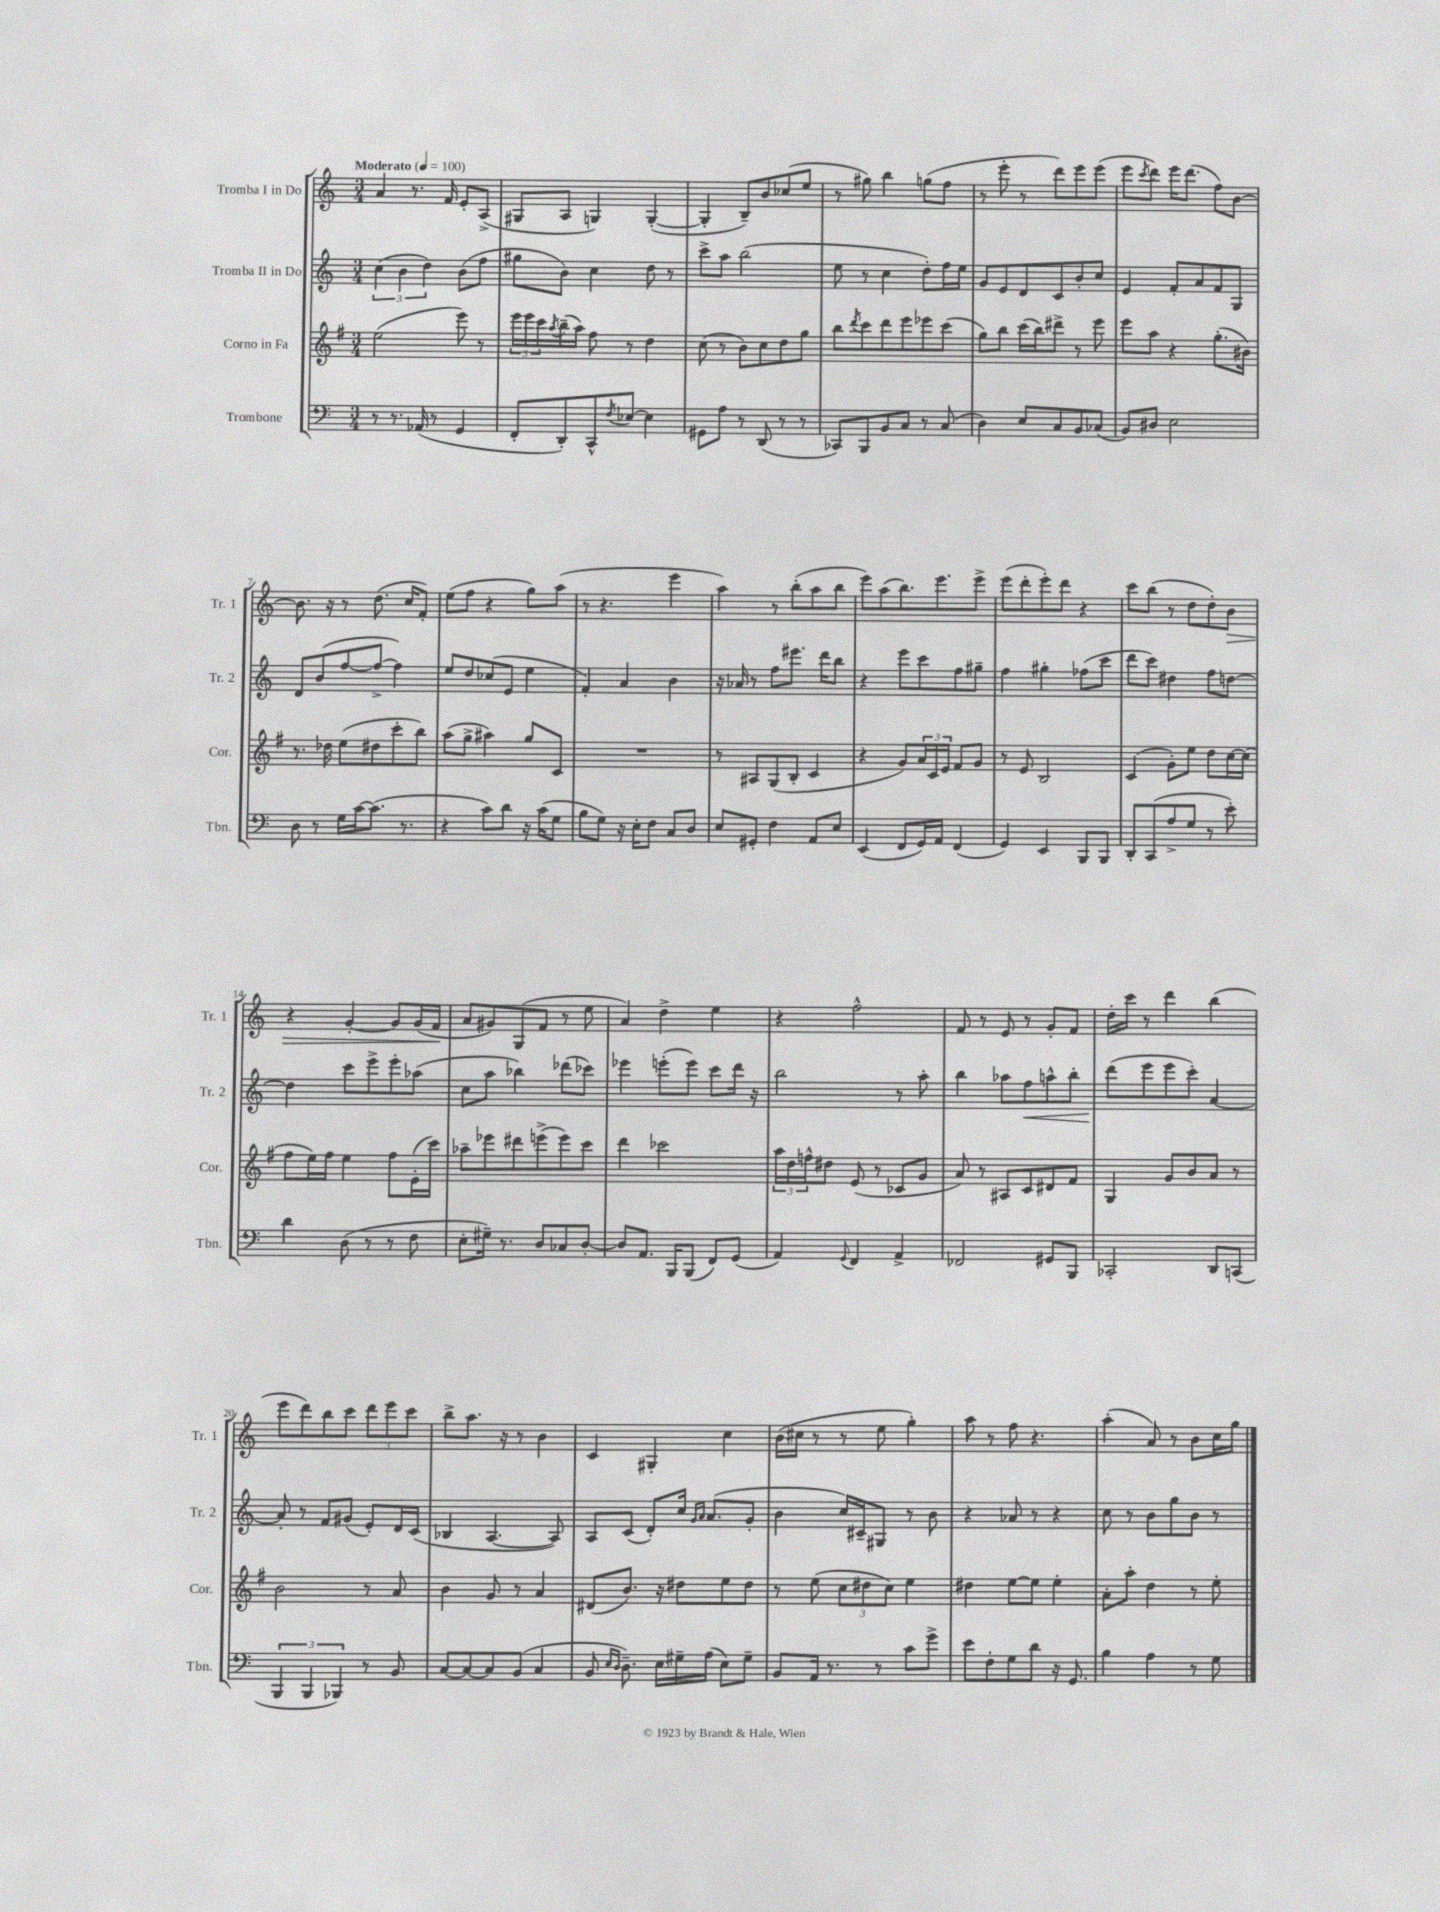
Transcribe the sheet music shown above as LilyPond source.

<<
\new StaffGroup <<
\new Staff = "s0" \with { instrumentName = "Tromba I in Do" shortInstrumentName = "Tr. 1" } {
    \clef treble \key c \major \numericTimeSignature \time 3/4 \tempo "Moderato" 4 = 100
    a'4 r8. f'16 e'8-. a8->( |
    gis8 a8 g4) g4~-.( |
    g4-. b8--) b'8 ces''8( e''8 |
    r8 gis''8) b''4 g''8( f''8 |
    r8 e'''8-. r8 d'''8) e'''8 e'''8( |
    e'''8 \acciaccatura { c'''8 } d'''8) e'''16 d'''8.( f''8) b'8~ |
    b'8. r16 r8 d''8.( c''16 f'8-.) |
    e''8( f''8 r4 g''8) a''8( |
    r8 r4. e'''4 |
    a''4) r8 b''8-.( a''8 b''8 |
    e'''8) a''8( b''8.) e'''8. e'''8-> |
    e'''8( d'''8-. e'''8-.) d'''8 r4 |
    c'''8 b''8( r8 d''8 d''8-.) b'8\> |
    r4 g'4~-. g'8 g'16( f'16\! |
    a'8 gis'8) g8( f'8 r8 e''8 |
    a'4) d''4-> e''4 |
    r4 f''2-^ |
    f'8 r8 e'8 r8 g'8-. f'8 |
    d''16-. c'''16 r8 d'''4 b''4( |
    e'''8 d'''8) b''8 c'''8 \tuplet 3/2 { d'''8 e'''8 c'''8 } |
    b''8-> a''8. r16 r8 b'4 |
    c'4 gis4-. c''4 |
    b'16( cis''16 r8 r8 e''8 g''4-.) |
    a''8 r8 f''8 r4. |
    a''4-.( a'8) r8 b'8 c''16 g''16 \bar "|." |
}
\new Staff = "s1" \with { instrumentName = "Tromba II in Do" shortInstrumentName = "Tr. 2" } {
    \clef treble \key c \major \numericTimeSignature \time 3/4
    \tuplet 3/2 { c''4( b'4 d''4) } b'8( f''8 |
    gis''8 b'8) c''4 d''8 r8 |
    c'''8-> a''8 b''2( |
    e''8 r8 c''4 d''8-.) f''16 e''16 |
    g'8 e'8 d'8 c'8 b'8-. c''8 |
    e'4 f'8-. a'8 f'8 g8 |
    d'8 b'8( f''8~ f''8~-> f''4) |
    e''8 d''8 ces''8( e'8 e''4 |
    f'4-.) a'4 b'4 |
    r16 aes'16 r8 f''8 eis'''8. d'''16 b''8 |
    r4 e'''8 c'''8 f''8 gis''8-- |
    f''4 gis''4-. fes''8( c'''8 |
    d'''8 c'''8) dis''4 f''8 d''8~ |
    d''4 c'''8 e'''8-> e'''8-. aes''8( |
    c''8 a''8 bes''4) des'''8( ces'''8) |
    ees'''4 e'''8-.( e'''8) c'''8 d'''16 r16 |
    b''2 r8 a''8-. |
    b''4 aes''8 f''8\< a''8-^ b''8-. |
    d'''8\!( e'''8 e'''8 c'''8-.) a'4~ |
    a'8-. r8 f'8 gis'8( e'8-.) d'16 c'16( |
    bes4 a4.~ a8) |
    a8 c'8( d'8-.) c''16 \grace { g'16 a'16 } a'8.( g'8-. |
    b'4 c''16) cis'16-- gis8 r8 b'8 |
    r4 aes'8 r8 r4 |
    c''8 r8 b'8 g''8 b'8 r8 \bar "|." |
}
\new Staff = "s2" \with { instrumentName = "Corno in Fa" shortInstrumentName = "Cor." } {
    \clef treble \key g \major \numericTimeSignature \time 3/4
    e''2( e'''8) r8 |
    \tuplet 3/2 { e'''16 e'''16 c'''16 } \acciaccatura { a''8 } b''16--( a''16) fis''8 r8 d''4 |
    c''8( r8 b'8) c''8 d''8 g''8 |
    b''8 \acciaccatura { d'''8 } c'''8 d'''8 e'''8 ees'''8 c'''8( |
    g''8) b''8 c'''16( b''16) dis'''8-> r8 e'''8 |
    e'''8 a''8 r4 g''8.-.( bis'16) |
    r8. des''16 e''8( dis''8 c'''8-. b''8) |
    a''8( g''8-> ais''4) g''8 c'8 |
    R2. |
    r8 ais8 g8( b8-. c'4 |
    r4 g'8) \tuplet 3/2 { a'16 c'16 e'16 } fis'8 g'8 |
    r8 e'8 b2 |
    c'4( g'8-.) e''8 d''8 c''16~ c''16( |
    fis''8 e''16) fis''16 e''4 fis''8 e'16-.( c'''16) |
    aes''8-- ees'''8 dis'''8 e'''8->( e'''8) c'''8 |
    d'''4 ces'''2 |
    \tuplet 3/2 { a''16 d''16 f''16-^ } dis''8 e'8( r8 ces'8 g'8 |
    a'8) r8 ais8 c'8 dis'8 fis'8 |
    g4 g'8 b'8 a'8 r8 |
    b'2 r8 a'8 |
    b'4 g'8 r8 a'4 |
    dis'8( b'8.) r16 dis''8 e''8 dis''8 |
    r8 e''8( \tuplet 3/2 { c''8 dis''8 c''8) } e''4 |
    dis''4 e''8~ e''8 e''4-. |
    a'8-. a''8-. d''4 r8 e''8-. \bar "|." |
}
\new Staff = "s3" \with { instrumentName = "Trombone" shortInstrumentName = "Tbn." } {
    \clef bass \key c \major \numericTimeSignature \time 3/4
    r8 r8. aes,16( r8 g,4 |
    f,8-. d,8-.) c,8-^ \acciaccatura { f8 } ees8~ ees4 |
    gis,8 a8 r8 d,8( r8 r8 |
    ces,8) b,,8 b,8 c8 r8 c8( |
    d4) e8 c8 b,8 ces8( |
    b,8) dis8 e2 |
    d8 r8 g16 c'16~ c'8.( r8. |
    r4 c'8) d'8 r16 c'16( g8 |
    b8 g8) r16 e16-. f8 c8 d8 |
    e8 gis,8-. f4 a,8 e8 |
    e,4( f,8 g,16) a,16 f,4( |
    g,4) e,4 b,,8 b,,8 |
    d,8-. c,8( a8-> g8 r8 e'8-.) |
    d'4 d8( r8 r8 f8 |
    e8-. gis16--) r8. d8 ces8 d8~-. |
    d8 a,8. b,,16 b,,8( f,8) g,8( |
    a,4) \appoggiatura { g,8 } f,4 a,4-> |
    fes,2 gis,8 b,,8 |
    ces,2-. d,8 c,8( |
    \tuplet 3/2 { b,,4 b,,4 bes,,4) } r8 b,8 |
    c8~ c8~ c8 b,8( c4 |
    b,8 \grace { e16 d16 } d8.--) e16 gis16-- a16( e8) gis8-- |
    b,8 a,16 r8. r8 c'8 g'8-> |
    e'8 f8-. g8 d'8 r16 g,8. |
    b4 a4 r8 g8 \bar "|." |
}
>>
>>
